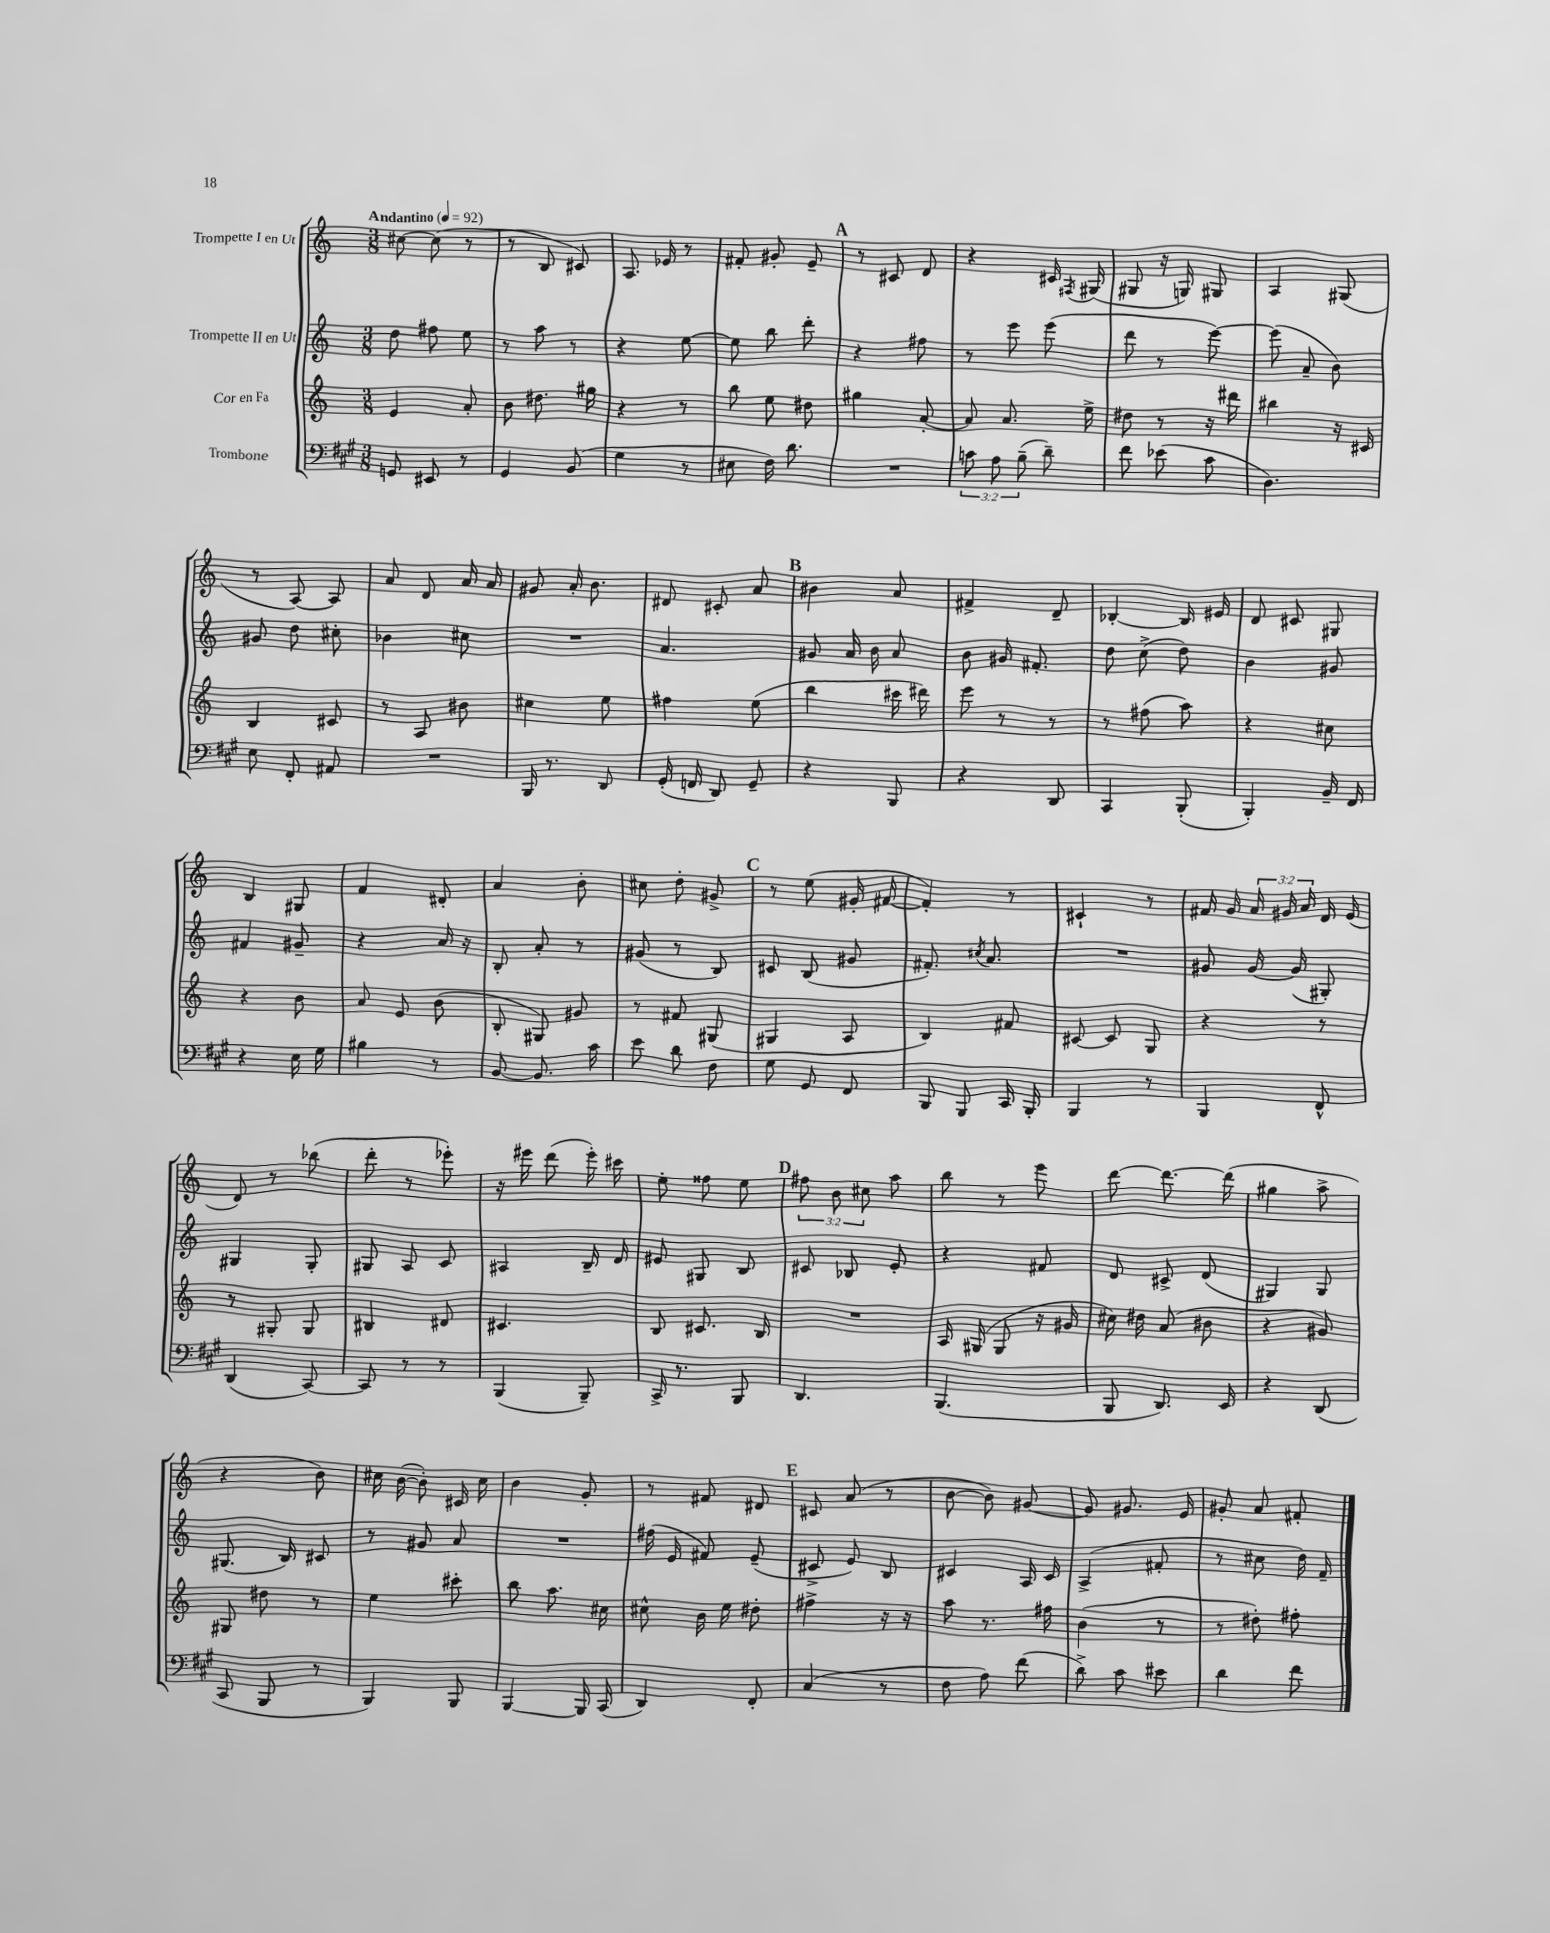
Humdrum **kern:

**kern	**kern	**kern	**kern
*staff4	*staff3	*staff2	*staff1
*clefF4	*clefG2	*clefG2	*clefG2
*k[f#c#g#]	*k[]	*k[]	*k[]
*M3/8	*M3/8	*M3/8	*M3/8
*MM92	*MM92	*MM92	*MM92
8GG/	4e/	8dd\	[8cc#\
8EE#/	.	8ff#\	(8cc#\]
8r	8a'/	8ee\	8r
=	=	=	=
4GG#/	8b\	8r	8r
.	8.dd#\	8aa\	8B/
(8BB/	.	8r	8c#/)
.	16gg#\	.	.
=	=	=	=
4G#\	4r	4r	8.A/
.	.	.	16e-/
8r	8r	[8ee\	8r
=	=	=	=
8E#\	8bb\	8ee\]	8f#'/
16F#\)	8ee\	8bb\	8g#'/
8.d\	.	.	.
.	8dd#\	8ddd'\	8e~/
=	=	=	=
4.r	4gg#\	4r	8r
.	.	.	8c#/
.	[8a'/	8ff#\	8d/
=	=	=	=
12c\	8a/]	8r	4r
12A\	.	.	.
.	8.a/	8eee\	.
(12B~\	.	.	.
8d~\)	.	(8eee\	16c#/
.	.	.	8qF#/
.	16ee^\	.	(16G#/
=	=	=	=
8f#\	8dd#\	8ddd\	8G#/
(8e-\	8r	8r	16r
.	.	.	16G/)
8c#\	16r	[8eee\)	8G#/
.	16ddd#\	.	.
=	=	=	=
4.D\)	4bb#\	(8eee\]	4A/
.	.	8a~/	.
.	16r	8b\)	(8G#/
.	16c#/	.	.
=	=	=	=
8E\	4B/	8g#/	8r
8FF#'/	.	8dd\	[8A/)
8AA#/	8c#/	8cc#'\	8A/]
=	=	=	=
4.r	8r	4b-\	8a/
.	8A/	.	8d/
.	8b#\	8cc#\	16a/
.	.	.	16a/
=	=	=	=
16BBB/	4cc#\	4.r	8g#/
8.r	.	.	.
.	.	.	16a'/
.	.	.	8.b\
8DD/	8ee\	.	.
=	=	=	=
(16GG#'/	4ff#\	4.a/	8d#/
16FF/	.	.	.
8DD/)	.	.	8c#'/
8GG#~/	(8ee\	.	8a/
=	=	=	=
4r	4bb\	8g#/	4b#\
.	.	16a/	.
.	.	16b\	.
8BBB/	16ccc#\	8a/	8a/
.	16ddd#\)	.	.
=	=	=	=
4r	8eee\	8b\	4f#^/
.	8r	16g#/	.
.	.	8.f#'/	.
8DD/	8r	.	8d~/
=	=	=	=
4CC#/	8r	8dd\	[4B-'/
.	(8ff#\	(8cc^\	.
(8BBB'/	8aa\)	8dd\)	16B-/]
.	.	.	16e#/
=	=	=	=
4BBB'/)	4r	4b\	8d/
.	.	.	8c#/
16BB~/	8cc#\	8g#/	8G#/
16FF#/	.	.	.
=	=	=	=
4r	4r	4f#/	4B/
16E\	8b\	8g#~/	8G#/
16G#\	.	.	.
=	=	=	=
4B#\	8a/	4r	4f/
.	8e/	.	.
8r	(8b\	16a/	8d#'/
.	.	16r	.
=	=	=	=
[8BB/	8B'/	8B'/	4a/
8.BB/]	8G#/)	8a'/	.
.	8g#/	8r	8b'\
16c#\	.	.	.
=	=	=	=
8e\	8r	(8g#/	8cc#\
8d\	8f#/	8r	8dd'\
8F#\	(8G#/	8B/)	8g#^/
=	=	=	=
8G#\	4G#/	8c#/	8r
8GG#/	.	(8B/	(8ee\
8FF#/	8A/	8g#/	16g#'/
.	.	.	[16f#/
=	=	=	=
8BBB/	4B/)	8.f#'/)	4f#'/])
8BBB/	.	.	.
.	.	8qcc#/	.
.	.	8.a/	.
16CC#/	8f#/	.	8r
16BBB'/	.	.	.
=	=	=	=
4BBB/	[8c#/	4.r	4c#`/
.	8c#/]	.	.
8r	8G/	.	8r
=	=	=	=
4BBB/	4r	8g#/	16f#/
.	.	.	16g/
.	.	[16g#/	24a/
.	.	.	24g#/
.	.	(16g#/]	.
.	.	.	24a/
8FF#^^/	8r	8G#'/)	16d/
.	.	.	(16e/
=	=	=	=
(4DD/	8r	4G#/	8d/)
.	8G#'/	.	8r
[8CC#/)	8G#/	8G#'/	(8bb-\
=	=	=	=
8CC#/]	4B#/	8G#/	8ddd'\
8r	.	8A/	8r
8r	8d#/	8c/	8eee-'\)
=	=	=	=
(4BBB/	4.c#/	4A#/	16r
.	.	.	16eee#\
.	.	.	(8ddd\
8BBB~/)	.	16B~/	16eee#'\)
.	.	16d/	16ccc#\
=	=	=	=
16CC#^/	8B/	8e#/	8ee'\
8.r	.	.	.
.	8.c#/	8G#/	8ff##\
8BBB/	.	8B/	8ee\
.	16B/	.	.
=	=	=	=
4.DD/	4.r	8c#/	12ff#\
.	.	.	12b\
.	.	8B-/	.
.	.	.	12cc#\
.	.	8e'/	8aa\
=	=	=	=
(4.BBB/	16A/	4r	8bb\
.	(16G#/	.	.
.	8G#/	.	8r
.	16r	8f#/	8eee\
.	16g#/	.	.
=	=	=	=
8BBB/	16cc#\)	8d/	[8ddd\
.	16dd#\	.	.
8.DD/)	(8a/	8c#^/	8.ddd\_
.	8b#\	(8d/	.
16EE/	.	.	(16ddd\]
=	=	=	=
4r	4r	4G#/)	4gg#\
(8DD/	8g#/)	8G#/	8aa^\
=	=	=	=
8CC#/	8G#/	(8.G#/	4r
8BBB/	8dd#\	.	.
.	.	16B/)	.
8r	8r	8c#/	8b\)
=	=	=	=
4BBB/)	4ee\	8r	16cc#\
.	.	.	([16b\
.	.	8g#/	8b'\])
8BBB/	8ccc#'\	8a/	16c#/
.	.	.	16cc#\
=	=	=	=
[4BBB/	8bb\	4.r	4b\
.	8.aa\	.	.
16BBB/]	.	.	8g'/
(16CC#/	16cc#\	.	.
=	=	=	=
4DD/)	8cc#^^\	(16ff#\	8r
.	.	16e/	.
.	16b\	8f#/)	8f#/
.	16ee\	.	.
8FF#'/	8dd#'\	(8e~/	8d#/
=	=	=	=
(4C#/	4ff#^\	8c#^/	8c#/
.	.	8e/)	(8a/
8r	16r	8B/	8r
.	16r	.	.
=	=	=	=
8F#\	8aa\	4c#/	[8b\
8A\)	8.r	.	8b\])
(8f#\	.	16A/	[8g#/
.	16ff#\	16c#/	.
=	=	=	=
8d^\)	(4b\	(4A^/	8g#/]
8c#\	.	.	8.g#/
8e#\	8r	8f#'/	.
.	.	.	16e/
=	=	=	=
4d\	8r	8r	8g#'/
.	8dd#'\)	8cc#\	8a/
8f#\	8ff#'\	16dd\)	8f#'/
.	.	16f~/	.
==	==	==	==
*-	*-	*-	*-
